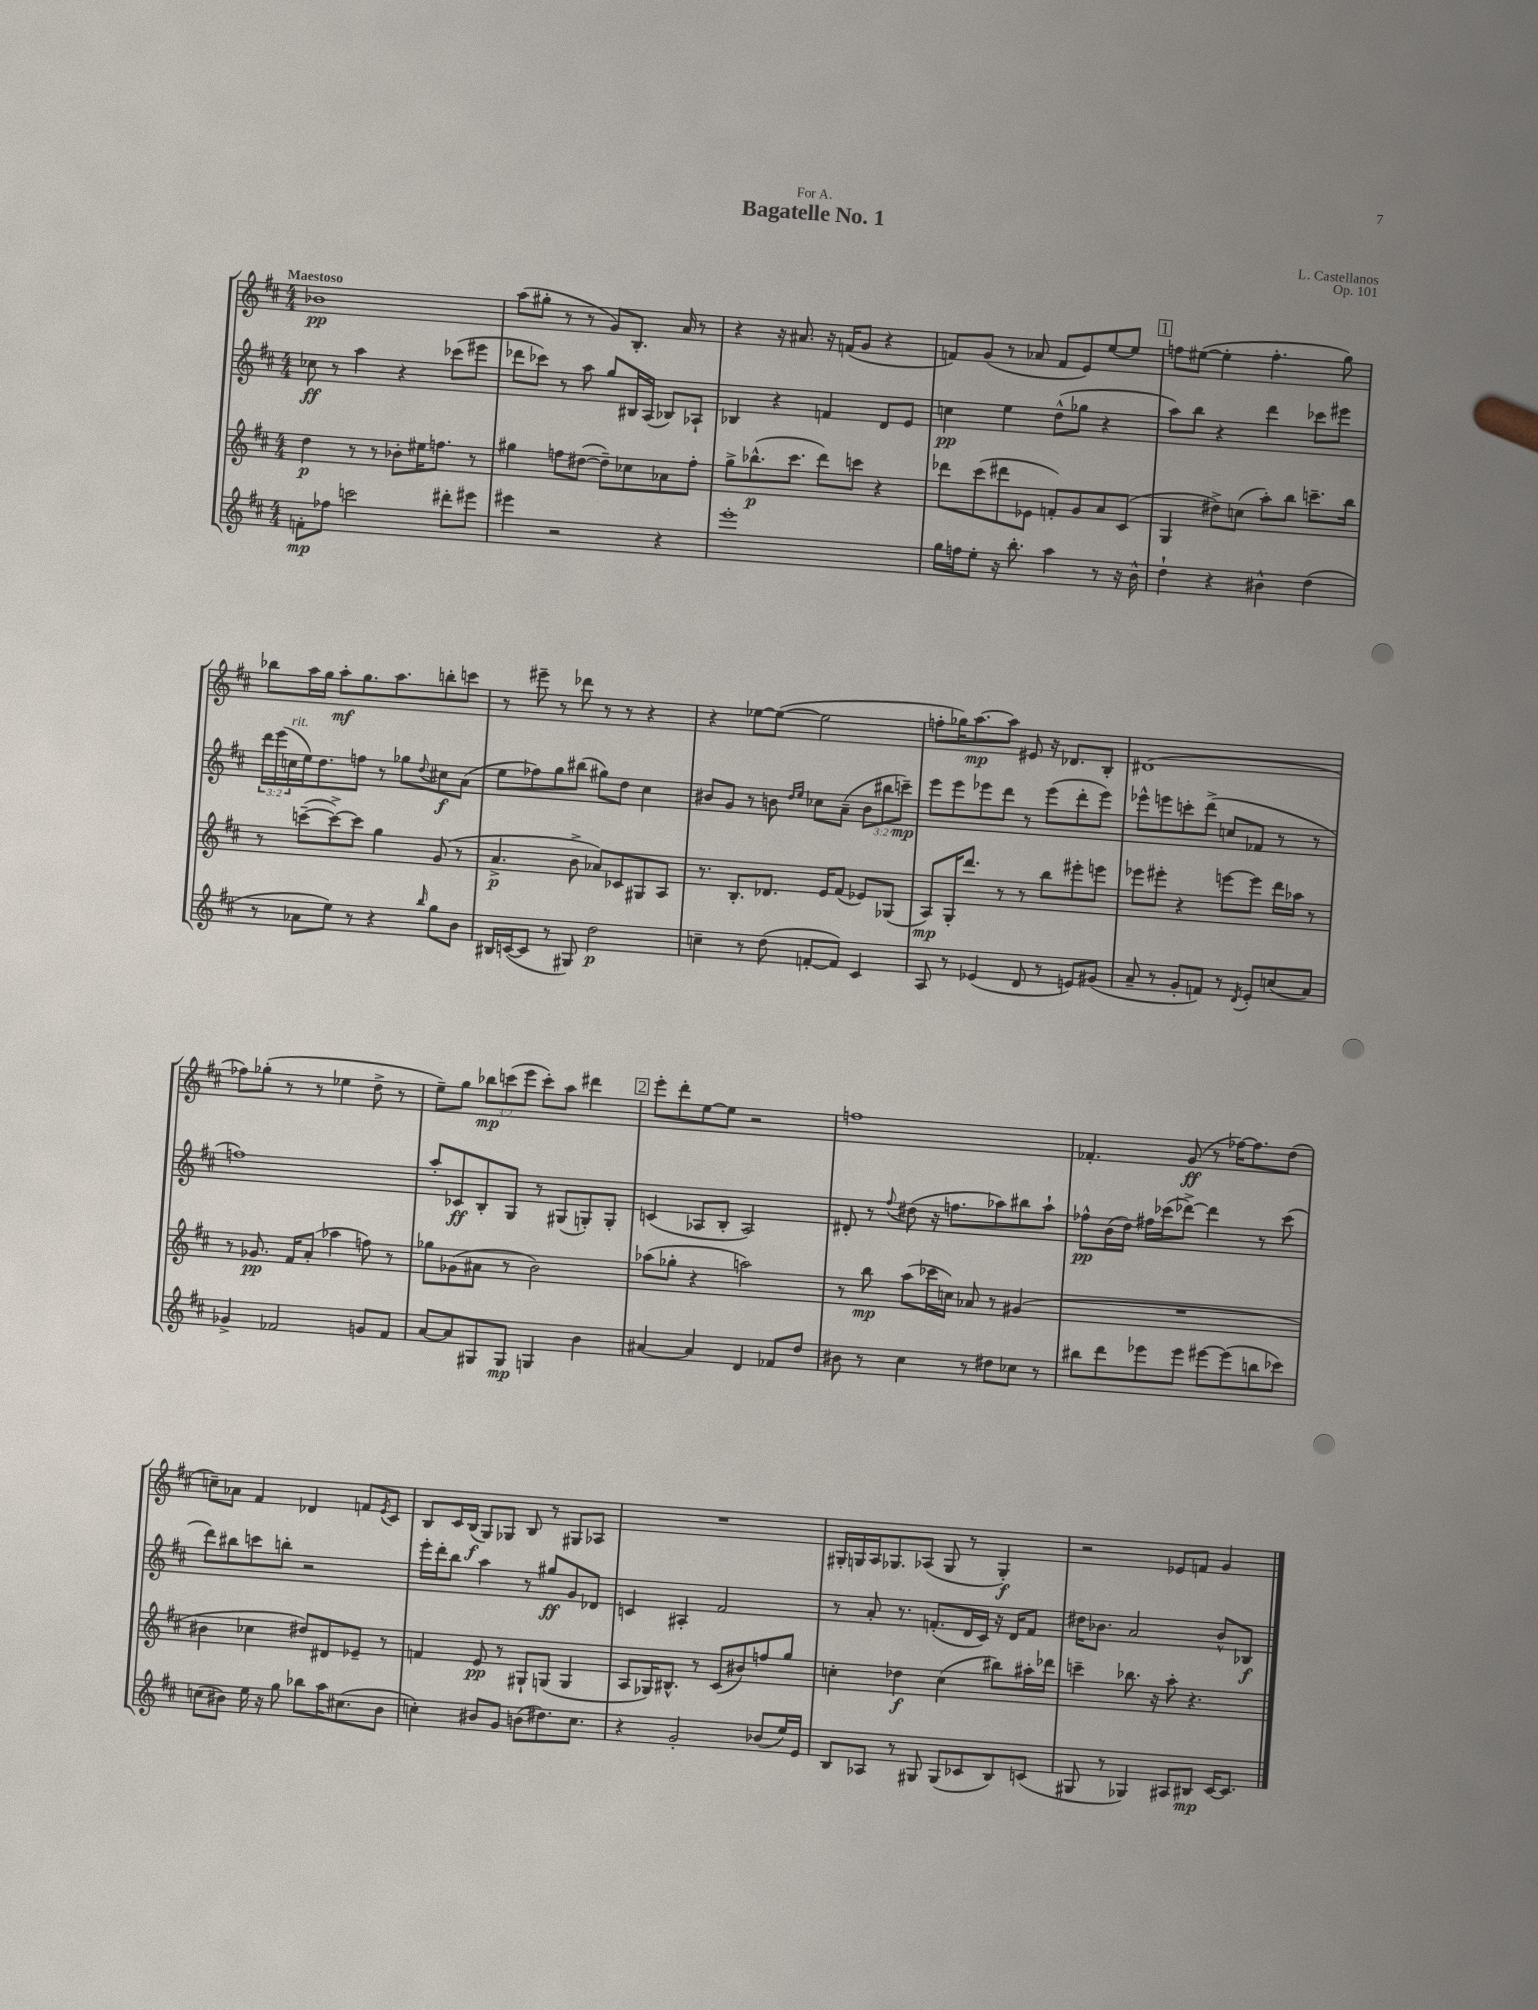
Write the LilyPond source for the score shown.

\header { title = "Bagatelle No. 1" composer = "L. Castellanos" dedication = "For A." opus = "Op. 101" }
<<
\new StaffGroup <<
\new Staff = "s0" {
    \clef treble \key d \major \numericTimeSignature \time 4/4 \override Staff.TupletNumber.text = #tuplet-number::calc-fraction-text \tempo "Maestoso"
    bes'1\pp |
    a''8( gis''8-. r8 r8 g'8) b8.-. a'16 r8 |
    r4 r16 ais'8. r16 f'16( g'8 r4 |
    f'8) g'8( r8 aes'8 f'8 e'8) e''8~ e''8 |
    \mark \markup { \box "1" } f''8 eis''8~( eis''4-. f''4.-. g''8) |
    bes''8 a''16 g''16 a''8-.\mf g''8. a''8. b''8-. c'''8 |
    r8 eis'''8-- r8 des'''8 r8 r8 r4 |
    r4 ees''8~ ees''8~( ees''2 |
    f''8-. ges''16) a''8.~\mp a''8 eis'8 r16 des'8. b8-. |
    dis'1( |
    fes''8) ges''8-.( r8 r8 ees''4 d''8-> r8 |
    e''8--) g''8 \tuplet 3/2 { bes''8\mp c'''8( e'''8 } c'''8-.) a''8 dis'''4 |
    \mark \markup { \box "2" } e'''8-. d'''8-. e''8~ e''8 r2 |
    f''1 |
    fes'4.-. g'8\ff( r8 fes''16~) fes''8. d''8( |
    c''8--) aes'8 fis'4 des'4 f'8 \acciaccatura { e'8 } cis'8 |
    b8 cis'16 b16\f( g8) ges8 b8 r8 gis8 aes8 |
    R1 |
    gis16-. g16 a16 ges8. aes8( ges8 r8 ges4-.\f) |
    r2 ees'8 f'8 g'4 \bar "|." |
}
\new Staff = "s1" {
    \clef treble \key d \major \numericTimeSignature \time 4/4 \override Staff.TupletNumber.text = #tuplet-number::calc-fraction-text
    ces''8\ff r8 a''4 r4 ces'''8( eis'''8 |
    des'''8 ces'''8) r8 a''8 g''8 bis16 a16( bes8) aes8-! |
    bes4 r4 f'4 d'8 e'8 |
    c''4\pp e''4 d''8-^( ges''8 r4 |
    \mark \markup { \box "1" } a''8) b''8 r4 d'''4 ces'''8 eis'''8 |
    \tuplet 3/2 { d'''16 e'''16( c''16^\markup { \italic "rit." } } e''16) d''8. f''8 r8 ges''8 \appoggiatura { d''8 } cis''8\f a'8( |
    e''8 fes''8) g''8 bis''8( gis''8) d''8 cis''4 |
    bis'8 g'8 r8 b'8 \grace { d''16 e''16 } ces''8 a'8--( \tuplet 3/2 { b'8 bis''8 c'''8--\mp) } |
    e'''8 e'''8 ees'''8 d'''8 r8 ees'''8( d'''8-. ees'''8) |
    ees'''8-^ e'''8 c'''8-. d'''8->( c''8 fes'8 r8 r8 |
    f''1) |
    a''8-. ces'8\ff b8-. g8 r8 gis8( g8-.) g8-. |
    \mark \markup { \box "2" } c'4( aes8 b8-. aes2) |
    dis'8-. r8 \appoggiatura { fis''8 } dis''8( r16 f''8. aes''8) bis''8 aes''8-! |
    fes''8-^\pp b'16( d''16) fis''16 ces'''16( des'''8~->) des'''4 r8 ces'''8( |
    d'''8) bis''8 c'''8 b''8-. r2 |
    e'''16-. d'''16-. b''8 a''4 r8 gis''8\ff g'8 des'8 |
    c'4 ais4-. fis'2 |
    r8 a'8-. r8. f'8.-.( d'16 cis'16) r16 d'16 f'8 |
    dis''16 bes'8. a'2 bes'8-^ bes8\f \bar "|." |
}
\new Staff = "s2" {
    \clef treble \key d \major \numericTimeSignature \time 4/4
    d''4\p r8 r8 bes'8-. eis''16 f''8. r8 |
    gis''4 f''8 dis''8~( dis''8--) ces''8 aes'8 f''8-. |
    g''8-> bes''8.-^\p( cis'''8. d'''8) c'''8 r4 |
    des'''8 cis'''8( dis'''8 ees'8 f'8-.) g'8 a'8 cis'8( |
    \mark \markup { \box "1" } g4 dis''8->) c''8( a''8-.) b''8 c'''8.-- b''16 |
    r8 c'''8~--( c'''8~->) c'''8 g''4 g'8( r8 |
    a'4.->\p b'8-> aes'8) ces'8 gis8 a8 |
    r8. b8.-. des'8. e'16 fis'8( ees'8) ges8( |
    a8\mp) g16-. d'''8. r8 r8 b''8 eis'''8-. e'''8 |
    ees'''8 eis'''8-. r4 e'''8~ e'''8 d'''16 aes''16 r8 |
    r8 ges'8.\pp fis'16 a'8-.( aes''4 f''8) r8 |
    ges''8 ges'8( ais'8 r8 b'2) |
    \mark \markup { \box "2" } aes''8( ges''8-. r4 a''2) |
    r8 b''8\mp a''8( ces'''16 c''16) aes'8 r8 gis'4( |
    R1 |
    bis'4 ces''4 dis''8) dis'8 ees'8-- r8 |
    f'4 e'8\pp r8 gis8-! g8( g4 |
    a8 ges16) bis8.-^ r8 cis'8( bis'8) f''8 g''8 |
    c''4-. des''4\f c''4( bis''8) ais''16-. des'''16 |
    c'''4-- bes''8. r16 a''8-. r4. \bar "|." |
}
\new Staff = "s3" {
    \clef treble \key d \major \numericTimeSignature \time 4/4
    f'8-.\mp fes''8 c'''2 dis'''8-. eis'''8 |
    eis'''4 r2 r4 |
    e'''1-. |
    g''16 f''16 e''8-. r16 b''8.-. a''4 r8 r16 b'16-^ |
    \mark \markup { \box "1" } d''4-! r4 bis'4-^ d''4( |
    r8 aes'8 e''8) r8 r4 \grace { b''16 } g''8 b'8 |
    bis16 c'16~( c'8 r8 gis8) d''2\p |
    c''4-- r8 d''8( f'8~-. f'8) cis'4 |
    a8 r8 ees'4( d'8 r8 e'8) gis'8( |
    a'8-- r8 g'8-. f'8) r8 \acciaccatura { d'8 } e'8-. c''8( a'8) |
    ges'4-> fes'2 g'8 fes'8 |
    a'8~ a'8 gis8 gis8\mp g4 b'4 |
    \mark \markup { \box "2" } ais'4~ ais'4 d'4 fes'8 d''8 |
    bis'8 r8 cis''4 r8 dis''8 ces''8 r8 |
    bis''8 d'''8 ees'''8 ees'''8 eis'''8~ eis'''8( b''8 ces'''8) |
    c''8( bis'8) e''16 r16 g''8 bes''8 a''16 cis''8.( bis'8 |
    c''4-.) bis'8 g'8 b'8( dis''8.) c''8. |
    r4 g'2-. bes'8( e''16) e'16 |
    b8 aes8 r8 gis8 gis8( ces'8 b8) c'8( |
    gis8 r8 ges4) ais8 bis8\mp cis'16~ cis'8. \bar "|." |
}
>>
>>
\layout { \context { \Score \remove "Bar_number_engraver" } }
